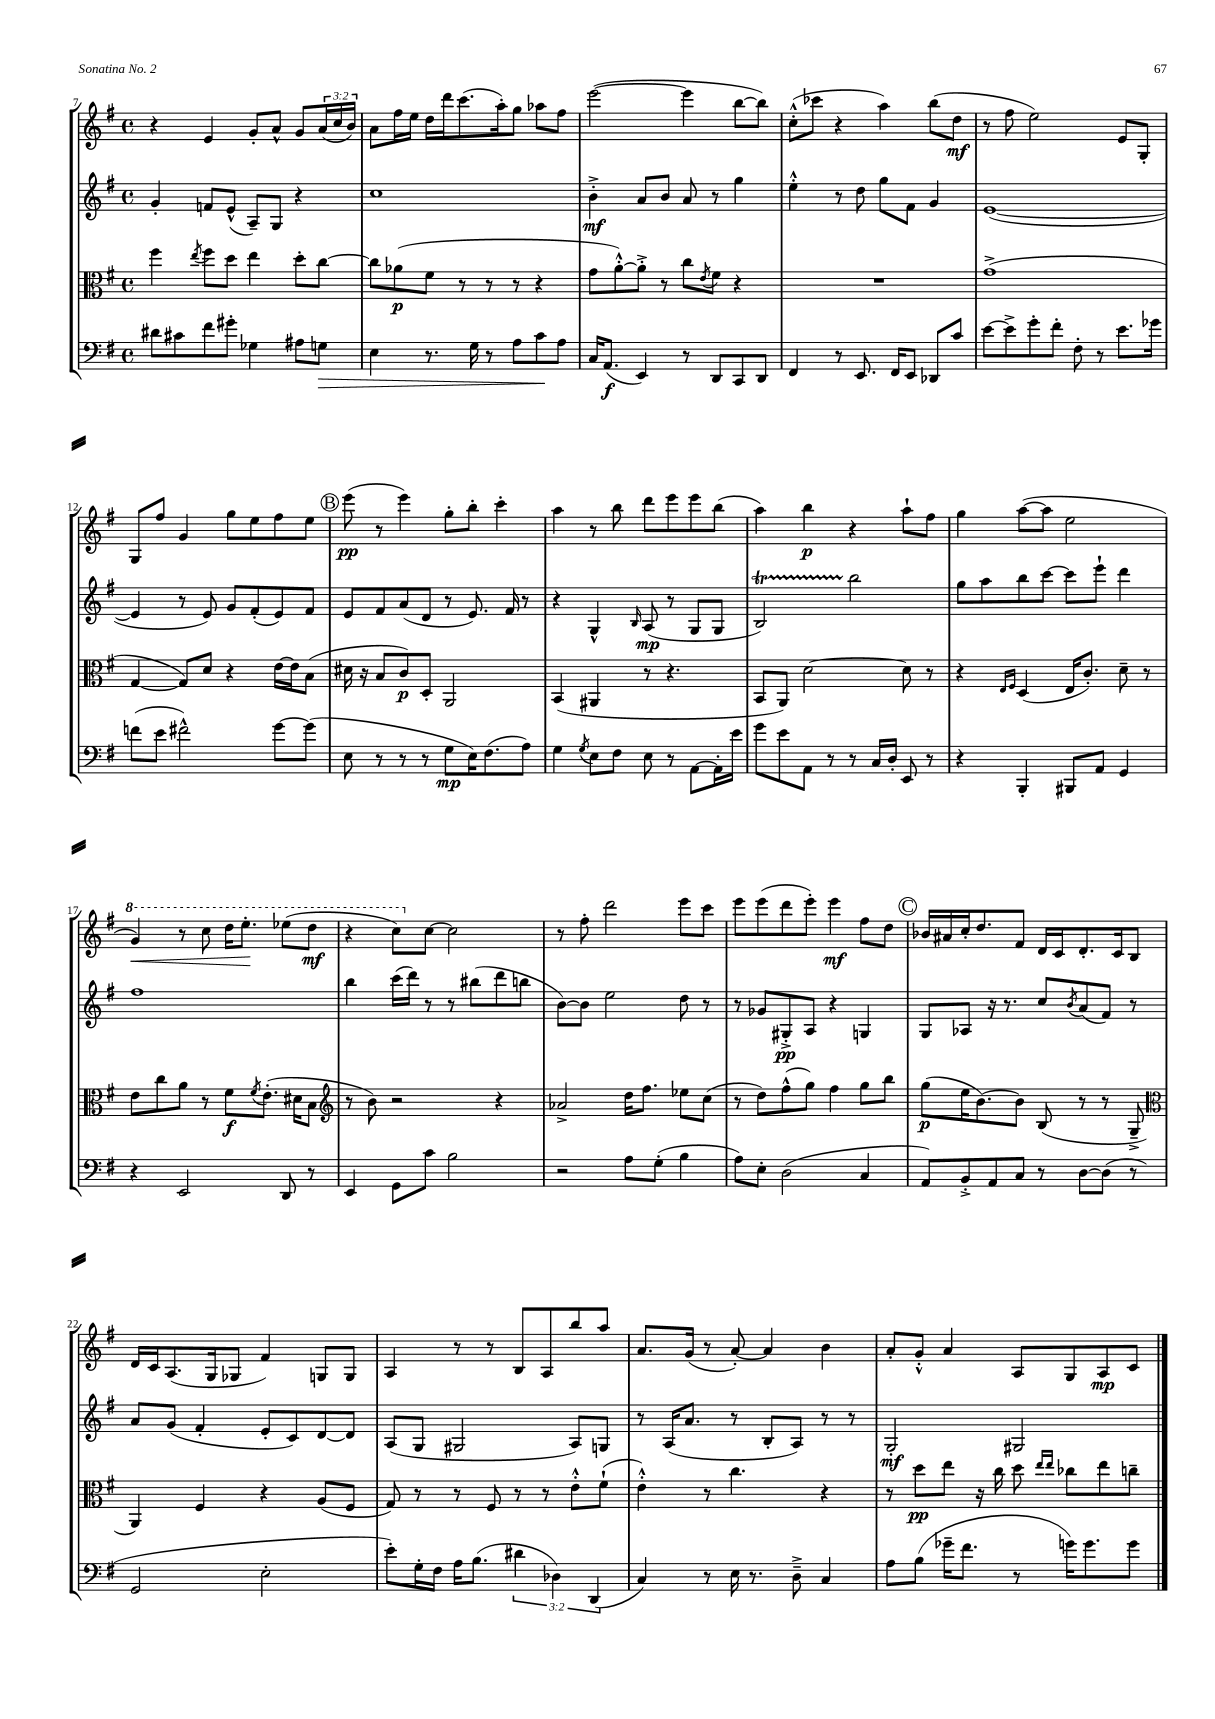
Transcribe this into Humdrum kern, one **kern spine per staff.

**kern	**dynam	**kern	**dynam	**kern	**dynam	**kern	**dynam
*part4	*part4	*part3	*part3	*part2	*part2	*part1	*part1
*staff4	*staff4	*staff3	*staff3	*staff2	*staff2	*staff1	*staff1
*clefF4	*	*clefC3	*	*clefG2	*	*clefG2	*
*k[f#]	*	*k[f#]	*	*k[f#]	*	*k[f#]	*
*M4/4	*	*M4/4	*	*M4/4	*	*M4/4	*
*met(c)	*	*met(c)	*	*met(c)	*	*met(c)	*
=7	=7	=7	=7	=7	=7	=7	=7
8d#X\L	.	4ff#\	.	4g'/	.	4r	.
8c#X\	.	.	.	.	.	.	.
.	.	8qee/	.	.	.	.	.
8f#\	.	8ff#\L	.	8fn/L	.	4e/	.
8g#X'\J	.	8dd\J	.	(8e^^/J	.	.	.
4G-X\	.	4ee\	.	8A~/L)	.	8g'/L	.
.	.	.	.	8G/J	.	8a^^/J	.
8A#X\L	.	8dd'\L	.	4r	.	8g/L	.
!	!LO:HP:b	!	!	!	!	!	!
8Gn\J	>	[8cc\J	.	.	.	(24a/L	.
.	.	.	.	.	.	24cc/	.
.	.	.	.	.	.	24b/JJ)	.
=8	=8	=8	=8	=8	=8	=8	=8
4E\	.	8cc\L]	.	1cc	.	8a\L	.
.	.	(8a-X\	p	.	.	16ff#\L	.
.	.	.	.	.	.	16ee\JJ	.
8.r	.	8f#\J	.	.	.	16dd\LL	.
.	.	.	.	.	.	16ddd\J	.
.	.	8r	.	.	.	(8.ccc\	.
16G\	.	.	.	.	.	.	.
8r	.	8r	.	.	.	.	.
.	.	.	.	.	.	16aa'\k)	.
8A\L	.	8r	.	.	.	8gg\J	.
8c\	.	4r	.	.	.	8aa-X\L	.
8A\J	]	.	.	.	.	8ff#\J	.
=9	=9	=9	=9	=9	=9	=9	=9
16C/KL	.	8g\L	.	4b'^\	mf	([2eee\	.
(8.AA/J	f	.	.	.	.	.	.
.	.	[8a'^^\)	.	.	.	.	.
4EE/)	.	8a'^\J]	.	8a/L	.	.	.
.	.	8r	.	8b/J	.	.	.
8r	.	8cc\L	.	8a/	.	4eee\]	.
.	.	8qe/	.	.	.	.	.
8DD/L	.	8f#\J	.	8r	.	.	.
8CC/	.	4r	.	4gg\	.	[8bb\L	.
8DD/J	.	.	.	.	.	8bb\J])	.
=10	=10	=10	=10	=10	=10	=10	=10
4FF#/	.	1r	.	4ee'^^\	.	(8cc'^^\L	.
.	.	.	.	.	.	8ccc-X\J	.
8r	.	.	.	8r	.	4r	.
8.EE/	.	.	.	8dd\	.	.	.
.	.	.	.	8gg\L	.	4aa\)	.
16FF#/KL	.	.	.	.	.	.	.
8EE/J	.	.	.	8f#\J	.	.	.
8DD-X/L	.	.	.	4g/	.	(8bb\L	.
8c/J	.	.	.	.	.	8dd\J	mf
=11	=11	=11	=11	=11	=11	=11	=11
[8e\L	.	(1g^	.	([1e	.	8r	.
8e^\]	.	.	.	.	.	8ff#\	.
8g'\	.	.	.	.	.	2ee\)	.
8f#'\J	.	.	.	.	.	.	.
8F#'\	.	.	.	.	.	.	.
8r	.	.	.	.	.	.	.
8.e\L	.	.	.	.	.	8e/L	.
.	.	.	.	.	.	8G'/J	.
16g-X\Jk	.	.	.	.	.	.	.
!!LO:LB:g=z
=12	=12	=12	=12	=12	=12	=12	=12
(8fn\L	.	[4G/	.	4e/]	.	8G/L	.
8e\J	.	.	.	.	.	8ff#/J	.
2f#X^^\)	.	8G/L])	.	8r	.	4g/	.
.	.	8d/J	.	8e/)	.	.	.
.	.	4r	.	8g/L	.	8gg\L	.
.	.	.	.	(8f#'/	.	8ee\	.
[8g\L	.	[16e\LL	.	8e/)	.	8ff#\	.
.	.	16e\J]	.	.	.	.	.
(8g\J]	.	(8B\J	.	8f#/J	.	8ee\J	.
!!LO:REH:place=s1:t=B
=13	=13	=13	=13	=13	=13	=13	=13
8E\	.	16d#X\	.	8e/L	.	(8eee\	pp
.	.	16r	.	.	.	.	.
8r	.	8B/L	.	8f#/	.	8r	.
8r	.	8c/)	p	(8a/	.	4eee\)	.
8r	.	8D'/J	.	8d/J	.	.	.
8G\L	mp	2AA/	.	8r	.	8gg'\L	.
16E\K)	.	.	.	8.e/)	.	8bb'\J	.
(8.F#\	.	.	.	.	.	.	.
.	.	.	.	.	.	4ccc'\	.
.	.	.	.	16f#/	.	.	.
8A\J)	.	.	.	8r	.	.	.
=14	=14	=14	=14	=14	=14	=14	=14
4G\	.	(4BB/	.	4r	.	4aa\	.
8qG/	.	.	.	.	.	.	.
8E\L	.	4AA#X/	.	4G^^/	.	8r	.
8F#\J	.	.	.	.	.	8bb\	.
.	.	.	.	16qqB/	.	.	.
8E\	.	8r	.	(8A/	mp	8ddd\L	.
8r	.	4.r	.	8r	.	8eee\	.
[8AA\L	.	.	.	8G/L	.	8eee\	.
16AA'\L]	.	.	.	8G/J	.	(8bb\J	.
16e\JJ	.	.	.	.	.	.	.
=15	=15	=15	=15	=15	=15	=15	=15
8g\L	.	8BB/L	.	2Bt/)	.	4aa\)	.
8e\	.	8AA/J)	.	.	.	.	.
8AA\J	.	[2d\	.	.	.	4bb\	p
8r	.	.	.	.	.	.	.
8r	.	.	.	2bb\	.	4r	.
16C/LL	.	.	.	.	.	.	.
16D'/JJ	.	.	.	.	.	.	.
8EE/	.	8d\]	.	.	.	8aa`\L	.
8r	.	8r	.	.	.	8ff#\J	.
=16	=16	=16	=16	=16	=16	=16	=16
4r	.	4r	.	8gg\L	.	4gg\	.
.	.	.	.	8aa\	.	.	.
.	.	16qqE/LL	.	.	.	.	.
.	.	16qqF#/JJ	.	.	.	.	.
4BBB'/	.	(4D/	.	8bb\	.	([8aa\L	.
.	.	.	.	[8ccc\J	.	8aa\J]	.
8BBB#X/L	.	16E/KL	.	8ccc\L]	.	2ee\	.
.	.	8.c'/J)	.	.	.	.	.
8AA/J	.	.	.	8eee`\J	.	.	.
4GG/	.	8d~\	.	4ddd\	.	.	.
.	.	8r	.	.	.	.	.
!!LO:LB:g=z
=17	=17	=17	=17	=17	=17	=17	=17
*	*	*	*	*	*	*8va	*
4r	.	8e\L	.	1ff#	.	4gg/)	.
.	.	8cc\	.	.	.	.	.
!	!	!	!	!	!	!	!LO:HP:b
2EE/	.	8a\J	.	.	.	8r	<
.	.	8r	.	.	.	8ccc\	.
.	.	8f#\L	f	.	.	16ddd\KL	.
.	.	.	.	.	.	8.eee'\J	.
.	.	8qf#/	.	.	.	.	.
.	.	(8.e'\J	.	.	.	.	.
8DD/	.	.	.	.	.	(8eee-X\L	[
.	.	16d#X\KL	.	.	.	.	.
8r	.	8B\J	.	.	.	8ddd\J	mf
=18	=18	=18	=18	=18	=18	=18	=18
*	*	*clefG2	*	*	*	*	*
4EE/	.	8r	.	4bb\	.	4r	.
.	.	8b\)	.	.	.	.	.
8GG\L	.	2r	.	(16ccc\LL	.	8ccc\L)	.
.	.	.	.	16ddd\JJ)	.	.	.
*	*	*	*	*	*	*X8va	*
8c\J	.	.	.	8r	.	[8cc\J	.
2B\	.	.	.	8r	.	2cc\]	.
.	.	.	.	(8bb#X\L	.	.	.
.	.	4r	.	8ddd\	.	.	.
.	.	.	.	8bbn\J	.	.	.
=19	=19	=19	=19	=19	=19	=19	=19
2r	.	2a-X^/	.	[8b\L)	.	8r	.
.	.	.	.	8b\J]	.	8ff#'\	.
.	.	.	.	2ee\	.	2ddd\	.
8A\L	.	16dd\KL	.	.	.	.	.
.	.	8.ff#\J	.	.	.	.	.
(8G'\J	.	.	.	.	.	.	.
4B\	.	8ee-X\L	.	8dd\	.	8eee\L	.
.	.	(8cc\J	.	8r	.	8ccc\J	.
=20	=20	=20	=20	=20	=20	=20	=20
8A\L)	.	8r	.	8r	.	8eee\L	.
8E'\J	.	8dd\L)	.	8g-X/L	.	(8eee\	.
(2D\	.	(8ff#^^\	.	8G#X'^/	pp	8ddd\	.
.	.	8gg\J)	.	8A/J	.	8eee'\J)	.
.	.	4ff#\	.	4r	.	4eee\	mf
4C/	.	8gg\L	.	4Gn/	.	8ff#\L	.
.	.	8bb\J	.	.	.	8dd\J	.
!!LO:REH:place=s1:t=C
=21	=21	=21	=21	=21	=21	=21	=21
8AA/L)	.	(8gg\L	p	8G/L	.	16b-X/LL	.
.	.	.	.	.	.	16a#X/	.
8BB'^/	.	16ee\K	.	8A-X/J	.	16cc'/J	.
.	.	[8.b\)	.	.	.	8.dd/	.
8AA/	.	.	.	16r	.	.	.
.	.	.	.	8.r	.	.	.
8C/J	.	8b\J]	.	.	.	8f#/J	.
8r	.	(8B/	.	8cc/L	.	16d/LL	.
.	.	.	.	.	.	16c/J	.
.	.	.	.	8qb/	.	.	.
[8D\L	.	8r	.	(8a/	.	8.d'/	.
(8D\J]	.	8r	.	8f#/J)	.	.	.
.	.	.	.	.	.	16c/k	.
8r	.	8G~^/	.	8r	.	8B/J	.
!!LO:LB:g=z
=22	=22	=22	=22	=22	=22	=22	=22
*	*	*clefC3	*	*	*	*	*
2GG/	.	4AA/)	.	8a/L	.	16d/LL	.
.	.	.	.	.	.	16c/J	.
.	.	.	.	(8g/J	.	(8.A/	.
.	.	4F#/	.	4f#'/	.	.	.
.	.	.	.	.	.	16G/k	.
.	.	.	.	.	.	8G-X/J	.
2E'\	.	4r	.	8e'/L	.	4f#/)	.
.	.	.	.	8c/)	.	.	.
.	.	(8A/L	.	[8d/	.	8Gn/L	.
.	.	8F#/J	.	8d/J]	.	8G/J	.
=23	=23	=23	=23	=23	=23	=23	=23
8e'\L)	.	8G/)	.	(8A/L	.	4A/	.
16G'\L	.	8r	.	8G/J	.	.	.
16F#\JJ	.	.	.	.	.	.	.
16A\KL	.	8r	.	2G#X/	.	8r	.
(8.B\J	.	.	.	.	.	.	.
.	.	8F#/	.	.	.	8r	.
6d#X\	.	8r	.	.	.	8B/L	.
.	.	8r	.	.	.	8A/	.
6D-X\)	.	.	.	.	.	.	.
.	.	8e'^^\L	.	8A/L)	.	8bb/	.
(6DD/	.	.	.	.	.	.	.
.	.	(8f#`\J	.	8Gn/J	.	8aa/J	.
=24	=24	=24	=24	=24	=24	=24	=24
4C/)	.	4e'^^\)	.	8r	.	8.a/L	.
.	.	.	.	(16A/KL	.	.	.
.	.	.	.	8.a/J	.	(16g/Jk	.
8r	.	8r	.	.	.	8r	.
16E\	.	4.cc\	.	8r	.	[8a'/)	.
8.r	.	.	.	.	.	.	.
.	.	.	.	8B'/L	.	4a/]	.
8D~^\	.	.	.	8A/J)	.	.	.
4C/	.	4r	.	8r	.	4b\	.
.	.	.	.	8r	.	.	.
=25	=25	=25	=25	=25	=25	=25	=25
8A\L	.	8r	.	2G'/	mf	8a'/L	.
(8B\J	.	8dd\L	pp	.	.	8g'^^/J	.
16g-X~\KL	.	8ee\J	.	.	.	4a/	.
8.f#\J	.	.	.	.	.	.	.
.	.	16r	.	.	.	.	.
.	.	16cc\	.	.	.	.	.
8r	.	8dd\	.	2G#X/	.	8A/L	.
.	.	16qqee/LL	.	.	.	.	.
.	.	16qqee/JJ	.	.	.	.	.
16gn\KL)	.	8cc-X\L	.	.	.	8G/	.
8.g\	.	.	.	.	.	.	.
.	.	8ee\	.	.	.	8A/	mp
8g\J	.	8ccn~\J	.	.	.	8c/J	.
==	==	==	==	==	==	==	==
*-	*-	*-	*-	*-	*-	*-	*-
